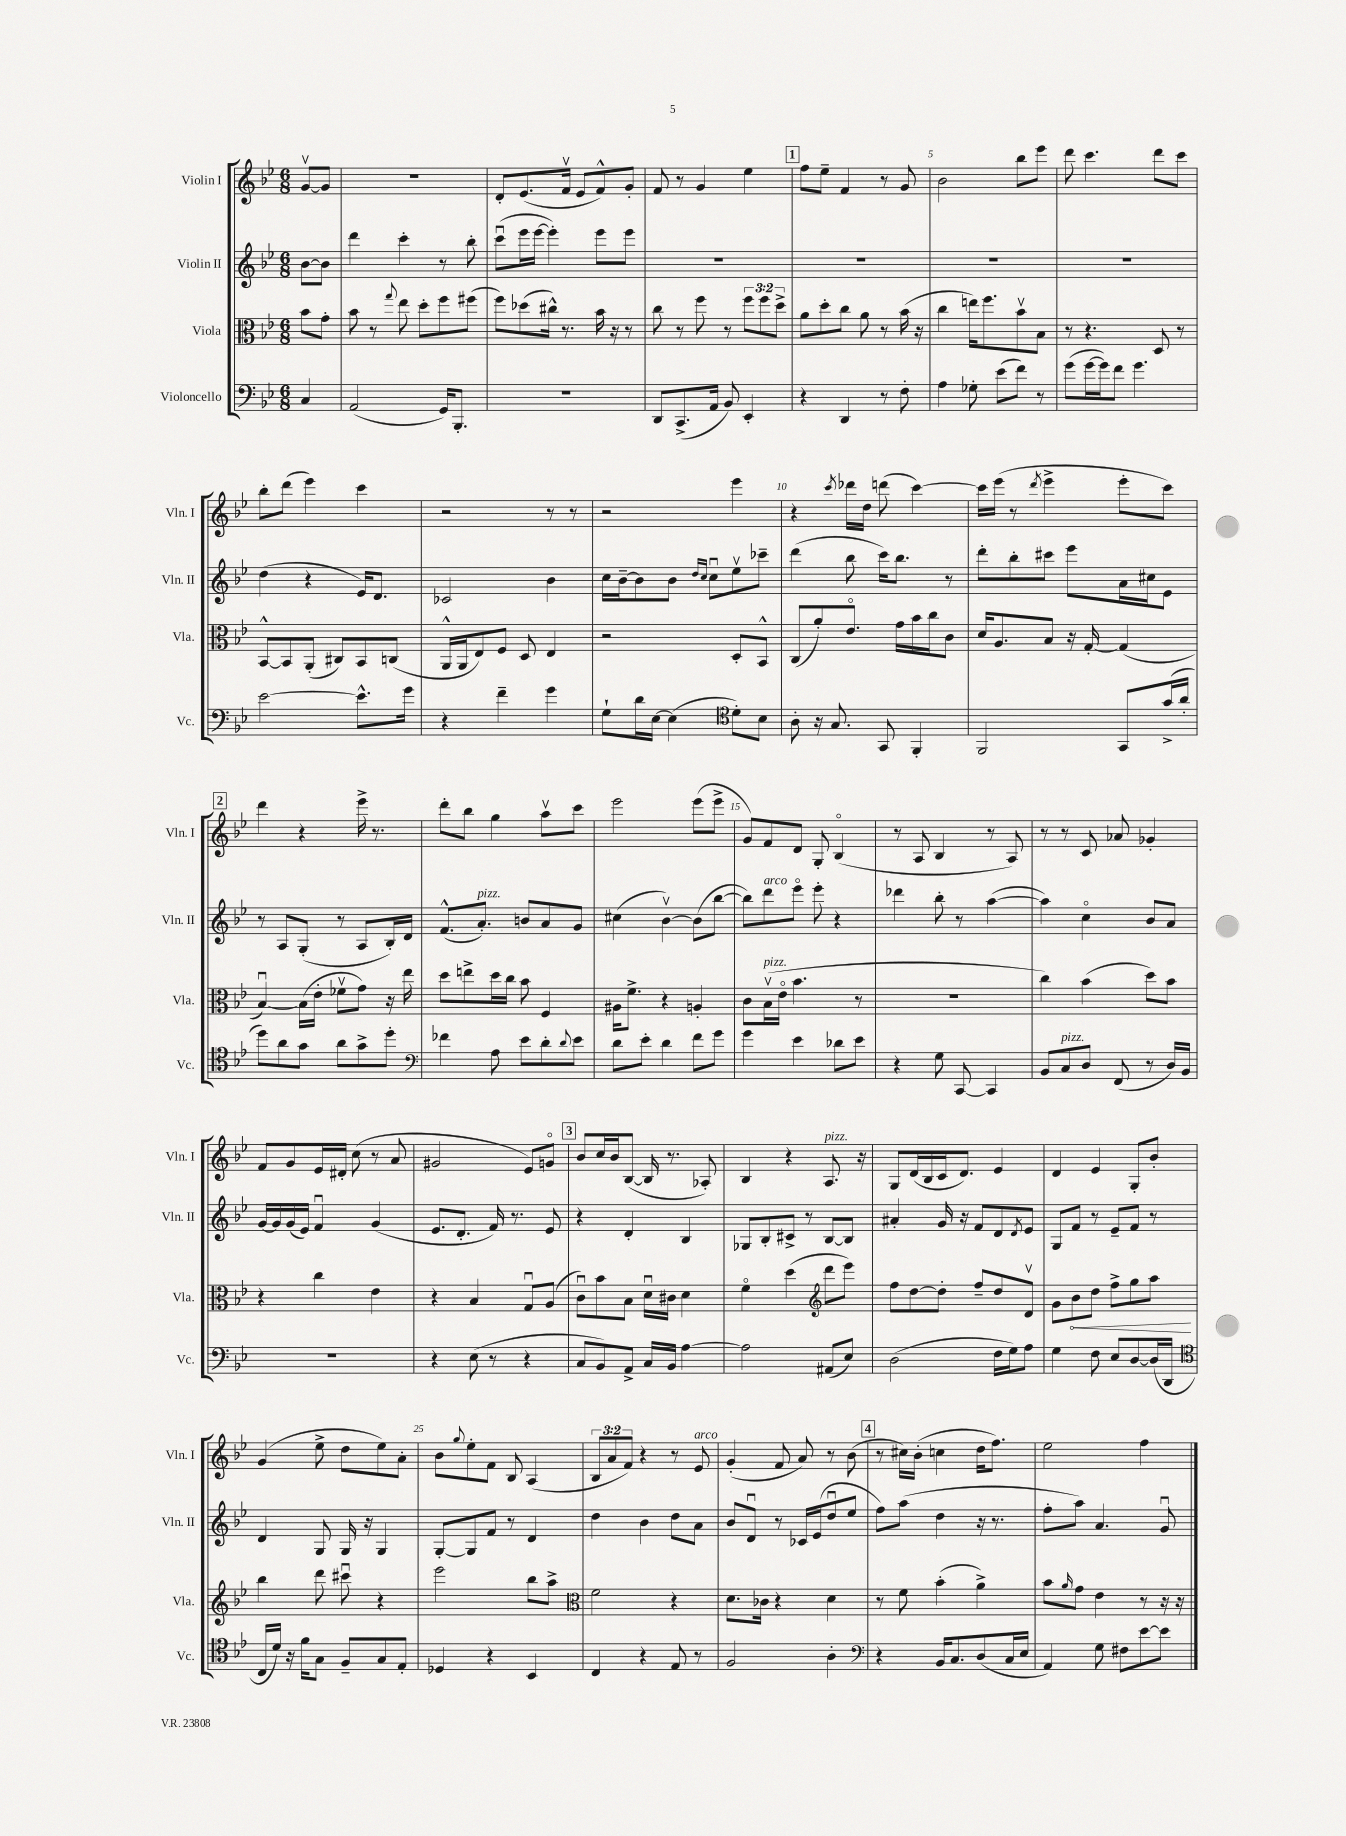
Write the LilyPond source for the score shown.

<<
\new StaffGroup <<
\new Staff = "s0" \with { instrumentName = "Violin I" shortInstrumentName = "Vln. I" } {
    \clef treble \key bes \major \numericTimeSignature \time 6/8 \override Staff.TupletNumber.text = #tuplet-number::calc-fraction-text \partial 4
    g'8~\upbow g'8 |
    R2. |
    d'8-. ees'8.( f'16\upbow ees'8 f'8-^) g'8-. |
    f'8 r8 g'4 ees''4 |
    \mark \markup { \box "1" } f''8 ees''8-- f'4 r8 g'8 |
    bes'2 bes''8 ees'''8 |
    d'''8 c'''4. d'''8 c'''8 |
    bes''8-. d'''8( ees'''4) c'''4 |
    r2 r8 r8 |
    r2 ees'''4 |
    r4 \acciaccatura { c'''8 } des'''16 d''16 d'''8( c'''4~) |
    c'''16 ees'''16( r8 \acciaccatura { d'''8 } ees'''4-> ees'''8-. c'''8) |
    \mark \markup { \box "2" } d'''4 r4 ees'''16-> r8. |
    d'''8-. bes''8 g''4 a''8\upbow c'''8 |
    ees'''2 ees'''8( ees'''8-> |
    g'8) f'8 d'8 g8-. bes4\flageolet( |
    r8 a8 bes4 r8 a8) |
    r8 r8 c'8 aes'8 ges'4-. |
    f'8 g'8 ees'16 dis'16-. c''8( r8 a'8 |
    gis'2 ees'8) g'8\flageolet |
    \mark \markup { \box "3" } bes'8 c''16 bes'16 bes8~( bes16 r8. aes8-.) |
    bes4 r4 a8.^\markup { \italic "pizz." } r16 |
    g8 d'16( bes16 c'16 d'8.) ees'4 |
    d'4 ees'4 g8-. bes'8-. |
    g'4( ees''8-> d''8 ees''8) a'8-. |
    bes'8 \appoggiatura { g''8 } ees''8-. f'8 bes8 a4( |
    \tuplet 3/2 { bes8 a'8 f'8) } r4 r8 ees'8^\markup { \italic "arco" } |
    g'4-.( f'8 a'8) r8 bes'8( |
    \mark \markup { \box "4" } r8 cis''16) bes'16-.( c''4 d''16 f''8.) |
    ees''2 f''4 \bar "|." |
}
\new Staff = "s1" \with { instrumentName = "Violin II" shortInstrumentName = "Vln. II" } {
    \clef treble \key bes \major \numericTimeSignature \time 6/8 \partial 4
    bes'8~ bes'8 |
    d'''4 c'''4-. r8 bes''8-. |
    c'''8\downbow( ees'''16 ees'''16~ ees'''4-.) ees'''8 ees'''8 |
    R2. |
    \mark \markup { \box "1" } R2. |
    R2. |
    R2. |
    d''4( r4 ees'16) d'8. |
    ces'2 bes'4 |
    c''16 bes'16~-- bes'8 bes'8 \grace { d''16 c''16 } c''8\downbow ees''8\upbow ces'''8-- |
    d'''4( bes''8 c'''16) bes''8. r8 |
    d'''8-. bes''8-. cis'''8 ees'''8 a'16 cis''16 ees'8 |
    \mark \markup { \box "2" } r8 a8 g8-.( r8 a8 bes16-.) d'16 |
    f'8.-^( a'8.-.^\markup { \italic "pizz." }) b'8 a'8 g'8 |
    cis''4( bes'4~\upbow) bes'8( bes''8~ |
    bes''8) d'''8^\markup { \italic "arco" } ees'''8\flageolet ees'''8-. r4 |
    des'''4 bes''8-. r8 a''4~( |
    a''4) c''4\flageolet bes'8 a'8 |
    g'16~ g'16 g'16( ees'16) f'4\downbow g'4( |
    ees'8. d'8.-. f'16) r8. ees'8 |
    \mark \markup { \box "3" } r4 d'4-. bes4 |
    ges8 bes8-. cis'8-> r8 bes8~ bes8 |
    ais'4-. g'16 r16 f'8 d'8 \acciaccatura { d'8 } ees'8 |
    g8 f'8 r8 ees'8-- f'8 r8 |
    d'4 g8 g16 r16 g4 |
    g8~-. g8 f'8 r8 d'4 |
    d''4 bes'4 d''8 a'8 |
    bes'8 d'8\downbow r8 ces'16 ees'16( d''8\downbow ees''8 |
    \mark \markup { \box "4" } f''8) a''8( d''4 r16 r8. |
    f''8-. a''8) a'4. g'8\downbow \bar "|." |
}
\new Staff = "s2" \with { instrumentName = "Viola" shortInstrumentName = "Vla." } {
    \clef alto \key bes \major \numericTimeSignature \time 6/8 \override Staff.TupletNumber.text = #tuplet-number::calc-fraction-text \partial 4
    bes'8 g'8-. |
    bes'8 r8 \appoggiatura { g''8 } ees''8 d''8-. f''8 fis''8( |
    f''8) des''8( cis''16-^) r8. bes'16 r16 r8 |
    c''8 r8 f''8 r8 \tuplet 3/2 { f''8 f''8 d''8-> } |
    \mark \markup { \box "1" } a'8 d''8-. c''8 a'8 r8 bes'16( r16 |
    c''4 e''16) f''8. bes'8\upbow bes8 |
    r8 r4. d8 r8 |
    bes,8~-^ bes,8 a,8-.( cis8) bes,8 c8( |
    a,16-^ a,16 ees8) f8 d8 ees4 |
    r2 d8-. bes,8-^ |
    c8( a'8-.) ees'8.\flageolet g'16 bes'16 c''16 c'8 |
    d'16 a8. bes8 r16 g16~-. g4( |
    \mark \markup { \box "2" } bes4~\downbow) bes16( ees'16-. fes'8\upbow g'8) r16 ees''16 |
    d''8 e''8-> d''16 c''16 bes'8 f4 |
    ais16 f'8.-> r4 a4-. |
    c'8 bes16\upbow^\markup { \italic "pizz." }( ees'16\flageolet bes'4. r8 |
    R2. |
    c''4) bes'4( d''8) bes'8 |
    r4 c''4 ees'4 |
    r4 bes4 g8\downbow a8( |
    \mark \markup { \box "3" } c'8\downbow) bes'8 bes8 d'16\downbow cis'16 d'4 |
    f'4\flageolet d''4( \clef treble d'''8 ees'''8) |
    f''8 d''8~ d''8-. f''8-- d''8 d'8\upbow |
    g'8 \once \override Hairpin.circled-tip = ##t bes'8\< d''8 f''8-> g''8 a''8\! |
    bes''4 d'''8 cis'''8\downbow r4 |
    ees'''2 bes''8 a''8-> |
    \clef alto f'2 r4 |
    d'8. ces'16 r4 d'4 |
    \mark \markup { \box "4" } r8 f'8 bes'4-.( a'4->) |
    bes'8 \grace { a'16 } g'8 ees'4 r8 r16 r16 \bar "|." |
}
\new Staff = "s3" \with { instrumentName = "Violoncello" shortInstrumentName = "Vc." } {
    \clef bass \key bes \major \numericTimeSignature \time 6/8 \partial 4
    c4 |
    a,2( g,16) bes,,8.-. |
    R2. |
    d,8 c,8.->( a,16 bes,8) ees,4-. |
    \mark \markup { \box "1" } r4 d,4 r8 f8-. |
    a4 ges8-. ees'8( f'8) r8 |
    g'8( g'16~ g'16) f'8 g'4. |
    ees'2~ ees'8.-^ g'16 |
    r4 f'4-- g'4 |
    g8-! d'16 ees16~ ees4( \clef tenor d'8-.) bes8 |
    a8-. r16 g8. g,8 f,4-. |
    f,2 g,8 g'16->( a'16-. |
    \mark \markup { \box "2" } d''8) a'8 g'8 a'8 g'8-> d''8-. |
    \clef bass fes'4 a8 ees'8 d'8-. \appoggiatura { d'8 } ees'8 |
    d'8 ees'8-. d'4 f'8 g'8 |
    g'4 ees'4 des'8 ees'8 |
    r4 g8 c,8~ c,4 |
    bes,8 c8^\markup { \italic "pizz." } d8 f,8( r8 d16) bes,16 |
    R2. |
    r4 ees8( r8 r4 |
    \mark \markup { \box "3" } c8 bes,8) a,8-> c16 bes,16 a4~ |
    a2 ais,8( ees8) |
    d2( f16 g16) a8 |
    g4 f8 ees8 d8~ d16( d,16 |
    \clef tenor c16 d'16) r16 f'16 g8 f8-- g8 ees8-. |
    des4 r4 bes,4 |
    c4 r4 ees8 r8 |
    f2 a4-. |
    \mark \markup { \box "4" } \clef bass r4 bes,16 c8. d8( c16 ees16 |
    a,4) g8 fis8 ees'8~ ees'8 \bar "|." |
}
>>
>>
\layout { \context { \Score \override BarNumber.break-visibility = ##(#f #t #t) barNumberVisibility = #(every-nth-bar-number-visible 5) } }
